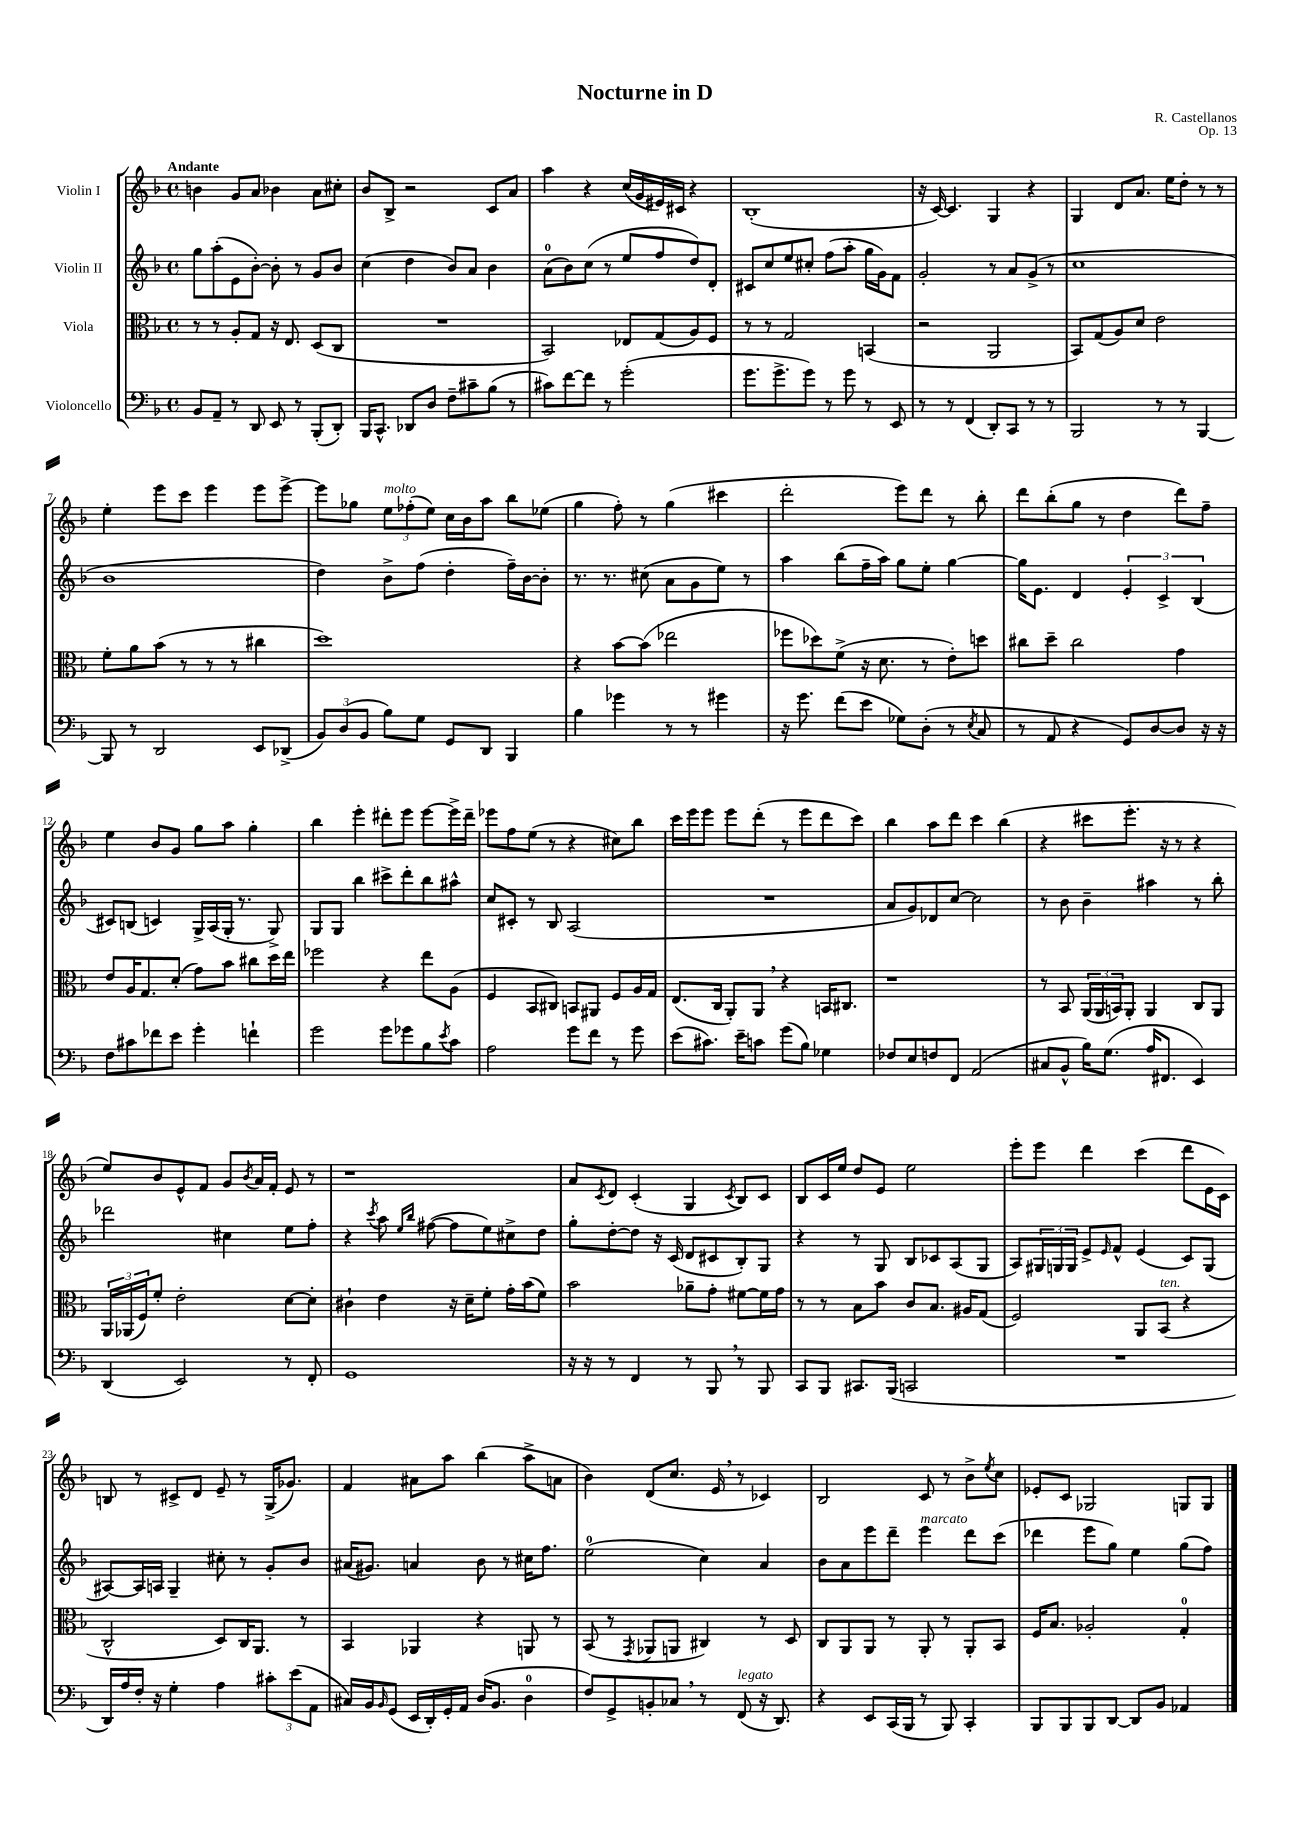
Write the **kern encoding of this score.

**kern	**kern	**kern	**kern
*staff4	*staff3	*staff2	*staff1
*clefF4	*clefC3	*clefG2	*clefG2
*k[b-]	*k[b-]	*k[b-]	*k[b-]
*M4/4	*M4/4	*M4/4	*M4/4
*met(c)	*met(c)	*met(c)	*met(c)
8BB-	8r	8gg	4b
8AA~	8r	(8aa'	.
8r	8A'	8e	8g
8DD	8G	[8b-')	8a
8EE	16r	8b-']	4b-
.	8.E	.	.
8r	.	8r	.
(8BBB-'	(8D	8g	8a
8DD')	8C	8b-	8cc#'
=	=	=	=
16BBB-	1r	(4cc	8b-
8.CC^^	.	.	.
.	.	.	8B-^
8DD-	.	4dd	2r
8D	.	.	.
8F~	.	8b-)	.
8c#~	.	8a	.
(8B-	.	4b-	8c
8r	.	.	8a
=	=	=	=
8c#)	2BB-)	(8a	4aa
[8f	.	8b-)	.
8f]	.	(8cc	4r
8r	.	8r	.
(2g'	8E-	8ee	(16cc
.	.	.	16g
.	(8G	8ff	16e#)
.	.	.	16c#
.	8A)	8dd)	4r
.	8F	8d'	.
=	=	=	=
8.g	8r	8c#	(1B-'
.	8r	8cc	.
8.g^	.	.	.
.	2G	8ee	.
8g)	.	8cc#'	.
8r	.	(8ff	.
8g	.	8aa'	.
8r	(4BB	16gg	.
.	.	16g)	.
8EE	.	8f	.
=	=	=	=
8r	2r	2g'	16r
.	.	.	[16c)
8r	.	.	4.c]
(4FF	.	.	.
8DD')	2AA	8r	4G
8CC	.	8a	.
8r	.	(8g^	4r
8r	.	8r	.
=	=	=	=
2BBB-	8BB-)	1cc	4G
.	(8G	.	.
.	8A)	.	8d
.	8d	.	8.a
8r	2e	.	.
.	.	.	16ee
8r	.	.	8dd'
[4BBB-	.	.	8r
.	.	.	8r
=	=	=	=
8BBB-]	8f'	1b-	4ee'
8r	8a	.	.
2DD	(8b-	.	8eee
.	8r	.	8ccc
.	8r	.	4eee
.	8r	.	.
8EE	4cc#	.	8eee
(8DD-^	.	.	[8eee^
=	=	=	=
12BB-)	1dd)	4dd)	8eee]
(12D	.	.	.
.	.	.	8gg-
12BB-	.	.	.
8B-)	.	8b-^	12ee
.	.	.	(12ff-'
8G	.	(8ff	.
.	.	.	12ee)
8GG	.	4dd'	16cc
.	.	.	16b-
8DD	.	.	8aa
4BBB-	.	16ff~)	8bb-
.	.	[16b-	.
.	.	8b-']	(8ee-
=	=	=	=
4B-	4r	8.r	4gg
.	.	8.r	.
4g-	[8b-	.	8ff')
.	(8b-]	(8cc#	8r
8r	2ee-	8a	(4gg
8r	.	8g	.
4g#	.	8ee)	4ccc#
.	.	8r	.
=	=	=	=
16r	8ff-	4aa	2ddd'
8.g	.	.	.
.	8dd-)	.	.
(8f	(8f^	(8bb-	.
8e	16r	16ff~	.
.	8.d	16aa)	.
8G-)	.	8gg	8eee)
(8D'	8r	8ee'	8ddd
8r	8e')	[4gg	8r
8qE	.	.	.
8C	8dd	.	8bb-'
=	=	=	=
8r	8cc#	16gg]	8ddd
.	.	8.e	.
8AA	8dd~	.	(8bb-'
4r	2cc#	4d	8gg
.	.	.	8r
8GG)	.	6e'	4dd
[8D	.	.	.
.	.	6c^	.
8D]	4g	.	8ddd)
.	.	(6B-	.
16r	.	.	8ff~
16r	.	.	.
=	=	=	=
8F	8e	8c#)	4ee
8c#	16A	(8B	.
.	8.G	.	.
8f-	.	4c)	8b-
8e	(8d'	.	8g
4g'	8g)	16G^	8gg
.	.	(16A	.
.	8b-	16G'	8aa
.	.	8.r	.
4f`	8cc#	.	4gg'
.	16dd	8G^)	.
.	16ee	.	.
=	=	=	=
2g	2ff-	8G	4bb-
.	.	8G	.
.	.	4bb-	4eee'
8g	4r	8ccc#^	8ddd#'
8g-	.	8ddd'	8eee
8B-	8ee	8bb-	[8eee
8qe	.	.	.
8c	(8A	8aa#^^	16eee^]
.	.	.	16ddd#~
=	=	=	=
2A	4F	8cc	8eee-
.	.	8c#'	8ff
.	8BB-	8r	(8ee
.	8C#)	8B-	8r
8g	8BB	(2A	4r
8f	8AA#	.	.
8r	8F	.	8cc#)
8g	16A	.	8bb-
.	16G	.	.
=	=	=	=
(8e	(8.E	1r	16ccc
.	.	.	16eee
8.c#)	.	.	8eee
.	16C	.	.
.	8AA')	.	8eee
16e~	.	.	.
8c	8AA	.	(8ddd'
(8g	4r	.	8r
8B-)	.	.	8eee
4G-	16BB	.	8ddd
.	8.C#	.	.
.	.	.	8ccc)
=	=	=	=
8F-	1r	8a	4bb-
8E	.	8g)	.
8F	.	8d-	8aa
8FF	.	[8cc	8ddd
(2AA	.	2cc]	4ccc
.	.	.	(4bb-
=	=	=	=
8C#	8r	8r	4r
8BB-^^	8BB-	8b-	.
16B-)	(24AA	4b-~	8ccc#
.	24AA	.	.
(8.G	.	.	.
.	24BB)	.	.
.	8AA'	.	8.eee'
16A	4AA	4aa#	.
8.FF#	.	.	16r
.	.	.	8r
4EE)	8C	8r	4r
.	8AA	8bb-'	.
=	=	=	=
(4DD	24AA	2ddd-	8ee)
.	(24AA-	.	.
.	24F)	.	.
.	8f'	.	8b-
2EE)	2e'	.	8e^^
.	.	.	8f
.	.	4cc#	8g
.	.	.	8qb-
.	.	.	16a
.	.	.	16f'
8r	[8d	8ee	8e
8FF'	8d']	8ff'	8r
=	=	=	=
1GG	4c#`	4r	1r
.	.	8qccc	.
.	4e	8aa	.
.	.	16qqee	.
.	.	16qqbb-	.
.	.	([8ff#	.
.	16r	8ff#]	.
.	16d~	.	.
.	8f'	8ee)	.
.	16g'	8cc#^	.
.	(16b-	.	.
.	8f)	8dd	.
=	=	=	=
16r	2b-	8gg'	8a
16r	.	.	.
.	.	.	8qc
8r	.	[8dd'	8d
4FF	.	8dd]	(4c'
.	.	16r	.
.	.	(16c	.
8r	8a-~	8d	4G
8BBB-	8g'	8c#	.
.	.	.	8qc
8r	[8f#	8B-')	8B-)
8BBB-	16f#]	8G	8c
.	16g	.	.
=	=	=	=
8CC	8r	4r	8B-
8BBB-	8r	.	16c
.	.	.	16ee
8.CC#	8B-	8r	8dd
.	8b-	8G	8e
(16BBB-	.	.	.
2CC	8c	8B-	2ee
.	8.B-	8c-	.
.	.	(8A	.
.	16A#	.	.
.	(8G	8G	.
=	=	=	=
1r	2F)	8A)	8eee'
.	.	24G#	8eee
.	.	24G	.
.	.	24G	.
.	.	8e^	4ddd
.	.	16qqe	.
.	.	8f^^	.
.	8AA	(4e	(4ccc
.	(8BB-	.	.
.	4r	8c)	8ddd
.	.	(8G	16e
.	.	.	16c)
=	=	=	=
16DD)	2C^^	[8A#)	8B
16A	.	.	.
16F'	.	16A#]	8r
16r	.	16A	.
4G'	.	4G~	8c#^
.	.	.	8d
4A	8D)	8cc#'	8e~
.	16C	8r	8r
.	8.AA	.	.
12c#'	.	8g'	(16G^
.	.	.	8.g-)
(12e	.	.	.
.	8r	8b-	.
12AA	.	.	.
=	=	=	=
16C#)	4BB-	(16a#	4f
16BB-	.	8.g#)	.
16qqBB-	.	.	.
(8GG	.	.	.
16EE	4AA-	4a	8a#
16DD')	.	.	.
16GG'	.	.	8aa
16AA	.	.	.
(16D	4r	8b-	(4bb-
8.BB-	.	.	.
.	.	8r	.
4D	8AA	16cc#	8aa^
.	.	8.ff	.
.	8r	.	8a
=	=	=	=
8F)	(8BB-	(2ee	4b-)
8GG^	8r	.	.
.	8qGG	.	.
8BB'	8AA-	.	(8d
8C-	8AA	.	8.cc
8r	4C#)	4cc)	.
.	.	.	16e
(8FF	.	.	8r
16r	8r	4a	4c-)
8.DD)	.	.	.
.	8D	.	.
=	=	=	=
4r	8C	8b-	2B-
.	8AA	8a	.
8EE	8AA	8eee	.
(16CC	8r	8ddd~	.
16BBB-	.	.	.
8r	8AA'	4eee	8c
8BBB-)	8r	.	8r
4CC'	8AA'	8ddd	8b-^
.	.	.	8qee
.	8BB-	(8ccc	8cc
=	=	=	=
8BBB-	16F	4ddd-	8e-'
.	8.B-	.	.
8BBB-	.	.	8c
8BBB-	2A-'	8eee	2G-
[8DD	.	8gg)	.
8DD]	.	4ee	.
8BB-	.	.	.
4AA-	4G'	(8gg	8G
.	.	8ff)	8G
==	==	==	==
*-	*-	*-	*-
